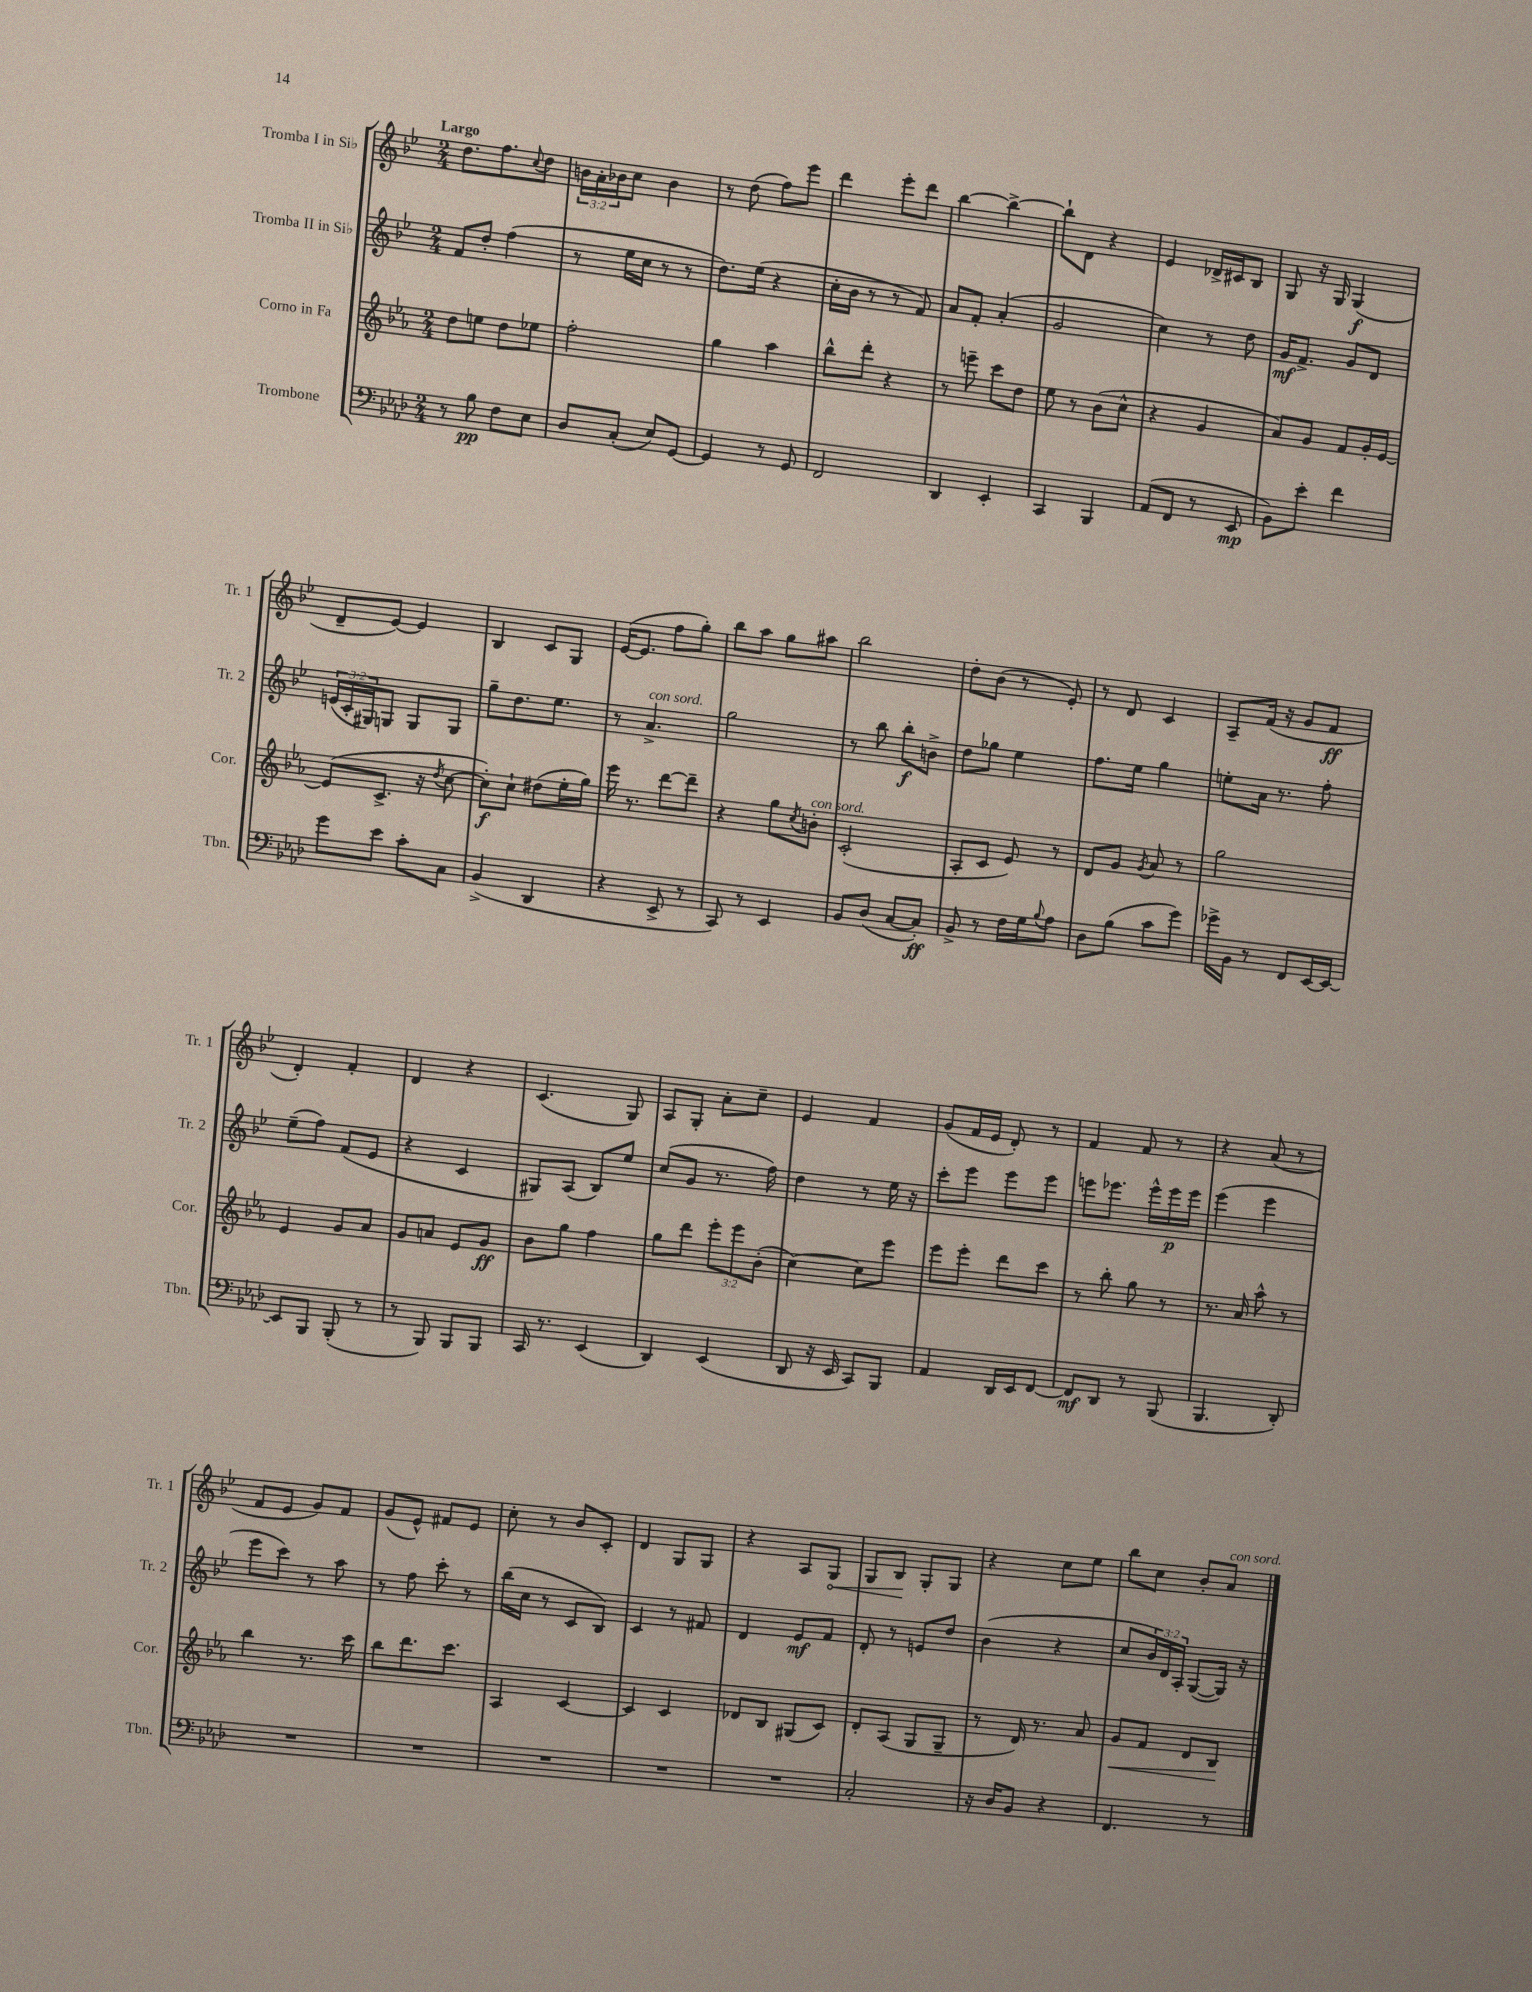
<<
\new StaffGroup <<
\new Staff = "s0" \with { instrumentName = "Tromba I in Sib" shortInstrumentName = "Tr. 1" } {
    \clef treble \key bes \major \numericTimeSignature \time 2/4 \override Staff.TupletNumber.text = #tuplet-number::calc-fraction-text \tempo "Largo"
    d''8. f''8. \appoggiatura { c''8 } d''8 |
    \tuplet 3/2 { b'16 a'16-. bes'16 } c''8 bes'4 |
    r8 d''8( f''8) ees'''8 |
    d'''4 ees'''8-. d'''8 |
    bes''4~ bes''4~-> |
    bes''8-! d'8 r4 |
    ees'4 des'16-> cis'16 bes8 |
    g8 r16 g16 g4\f( |
    d'8-- ees'8~) ees'4 |
    bes4 c'8 g8 |
    ees'16~( ees'8. f''8 g''8-.) |
    bes''8 a''8 g''8 ais''8 |
    bes''2 |
    d''8-. bes'8( r8 ees'8-.) |
    r8 d'8 c'4 |
    a8-- f'16( r16 g'8 f'8\ff |
    d'4-.) f'4-. |
    d'4 r4 |
    c'4.( g8) |
    a8 g8-. a'8-. c''8-- |
    ees'4 f'4 |
    g'8( f'16 ees'16 d'8-.) r8 |
    f'4 f'8 r8 |
    r4 a'8( r8 |
    f'8 ees'8 g'8) f'8 |
    g'8( ees'8-^) fis'8 ees'8 |
    c''8-. r8 bes'8 c'8-. |
    d'4 g8 g8 |
    r4 a8 \once \override Hairpin.circled-tip = ##t g8\< |
    g8 bes8\! g8-. g8 |
    r4 c''8 ees''8 |
    bes''8 c''8 bes'8-. a'8^\markup { \italic "con sord." } \bar "|." |
}
\new Staff = "s1" \with { instrumentName = "Tromba II in Sib" shortInstrumentName = "Tr. 2" } {
    \clef treble \key bes \major \numericTimeSignature \time 2/4 \override Staff.TupletNumber.text = #tuplet-number::calc-fraction-text
    f'8 d''8-. f''4( |
    r8 ees''16 c''16 r8 r8 |
    d''8.) ees''16( r4 |
    c''16-. bes'16 r8 r8 f'8) |
    a'8 f'8-. a'4-.( |
    g'2 |
    c''4) r8 d''8 |
    g'16\mf f'8.-> g'8 d'8 |
    \tuplet 3/2 { e'16( c'16-. gis16) } g8 g8 g8 |
    g''8-- d''8. ees''8. |
    r8 a'4.->^\markup { \italic "con sord." } |
    g''2 |
    r8 bes''8 bes''8-.\f b'8-> |
    d''8 ges''8 ees''4 |
    f''8. ees''16 g''4 |
    e''8-. a'16 r8. f''8-. |
    ees''8--( f''8) f'8( ees'8 |
    r4 c'4 |
    gis8) a8( bes8) ees''8 |
    c''8( g'8 r8. f''16) |
    d''4 r8 ees''16 r16 |
    c'''8-. ees'''8 ees'''8 ees'''8 |
    e'''8 ees'''8. ees'''16-^ ees'''16\p ees'''16 |
    ees'''4( ees'''4 |
    ees'''8 c'''8) r8 a''8 |
    r8 f''8 c'''8-. r8 |
    bes''16( c''16 r8 c'8 bes8) |
    c'4 r8 fis'8 |
    d'4 ees'8\mf f'8 |
    d'8-. r8 e'8 d''8 |
    bes'4( r4 |
    c''8 \tuplet 3/2 { bes'16) d'16 a16-. } g8~( g16) r16 \bar "|." |
}
\new Staff = "s2" \with { instrumentName = "Corno in Fa" shortInstrumentName = "Cor." } {
    \clef treble \key ees \major \numericTimeSignature \time 2/4 \override Staff.TupletNumber.text = #tuplet-number::calc-fraction-text
    d''8 e''8 d''8 ees''8 |
    f''2-. |
    g''4 aes''4 |
    bes''8-^ d'''8-. r4 |
    r8 e'''8-- c'''8 d''8 |
    ees''8 r8 bes'8( c''8-^ |
    r4 g'4 |
    aes'8) g'8 f'8 g'16-. ees'16~ |
    ees'8( c'8.-> r16 \acciaccatura { d''8 } c''8~ |
    c''8-.\f) c''8-! dis''8( ees''16-. g''16) |
    ees'''16 r8. d'''8~ d'''8-- |
    r4 g''8 \acciaccatura { c''8 } b'8-.^\markup { \italic "con sord." } |
    c'2-.( |
    aes8-. c'8 ees'8) r8 |
    d'8 g'8 \acciaccatura { g'8 } aes'8 r8 |
    g''2 |
    ees'4 g'8 aes'8 |
    g'8 a'8 ees'8 g'8\ff |
    bes'8 g''8 f''4 |
    g''8 d'''8 \tuplet 3/2 { ees'''8-. ees'''8 bes'8-.( } |
    c''4~) c''8 ees'''8 |
    ees'''8 ees'''8-. d'''8 c'''8 |
    r8 bes''8-. g''8 r8 |
    r8. aes'16 aes''8-^ r8 |
    bes''4 r8. c'''16 |
    bes''8 d'''8. c'''8. |
    aes4 c'4~ |
    c'4 c'4 |
    des'8 bes8 gis8( c'8) |
    d'8-. aes8( g8 g8-- |
    r8 d'16) r8. aes'8 |
    g'8\< f'8 d'8 bes8\! \bar "|." |
}
\new Staff = "s3" \with { instrumentName = "Trombone" shortInstrumentName = "Tbn." } {
    \clef bass \key aes \major \numericTimeSignature \time 2/4
    r8 bes8\pp f8 ees8 |
    des8 c8-.( ees8) g,8~ |
    g,4 r8 g,8 |
    f,2 |
    des,4 ees,4-. |
    c,4 bes,,4 |
    aes,8( f,8 r8 ees,8\mp |
    bes,8) ees'8-. f'4 |
    g'8 ees'8 c'8-. c8 |
    bes,4->( des,4 |
    r4 ees,8-> r8 |
    c,8) r8 ees,4 |
    bes,8 des8( c8~ c8-.\ff) |
    bes,8-> r8 f16 g16 \appoggiatura { bes8 } aes8 |
    des8 bes8( c'8 g'8) |
    ges'16-> bes,16 r8 f,8 ees,16~ ees,16~ |
    ees,8 bes,,8 bes,,8-.( r8 |
    r8 bes,,8) bes,,8 bes,,8 |
    c,16 r8. ees,4( |
    des,4) ees,4( |
    des,8 r16 ees,16 c,8) bes,,8 |
    aes,4 des,16 ees,16 f,8~ |
    f,8\mf des,8 r8 bes,,8( |
    bes,,4. des,8-.) |
    R2 |
    R2 |
    R2 |
    R2 |
    R2 |
    c2-. |
    r16 des16 bes,8 r4 |
    f,4. r8 \bar "|." |
}
>>
>>
\layout { \context { \Score \remove "Bar_number_engraver" } }
